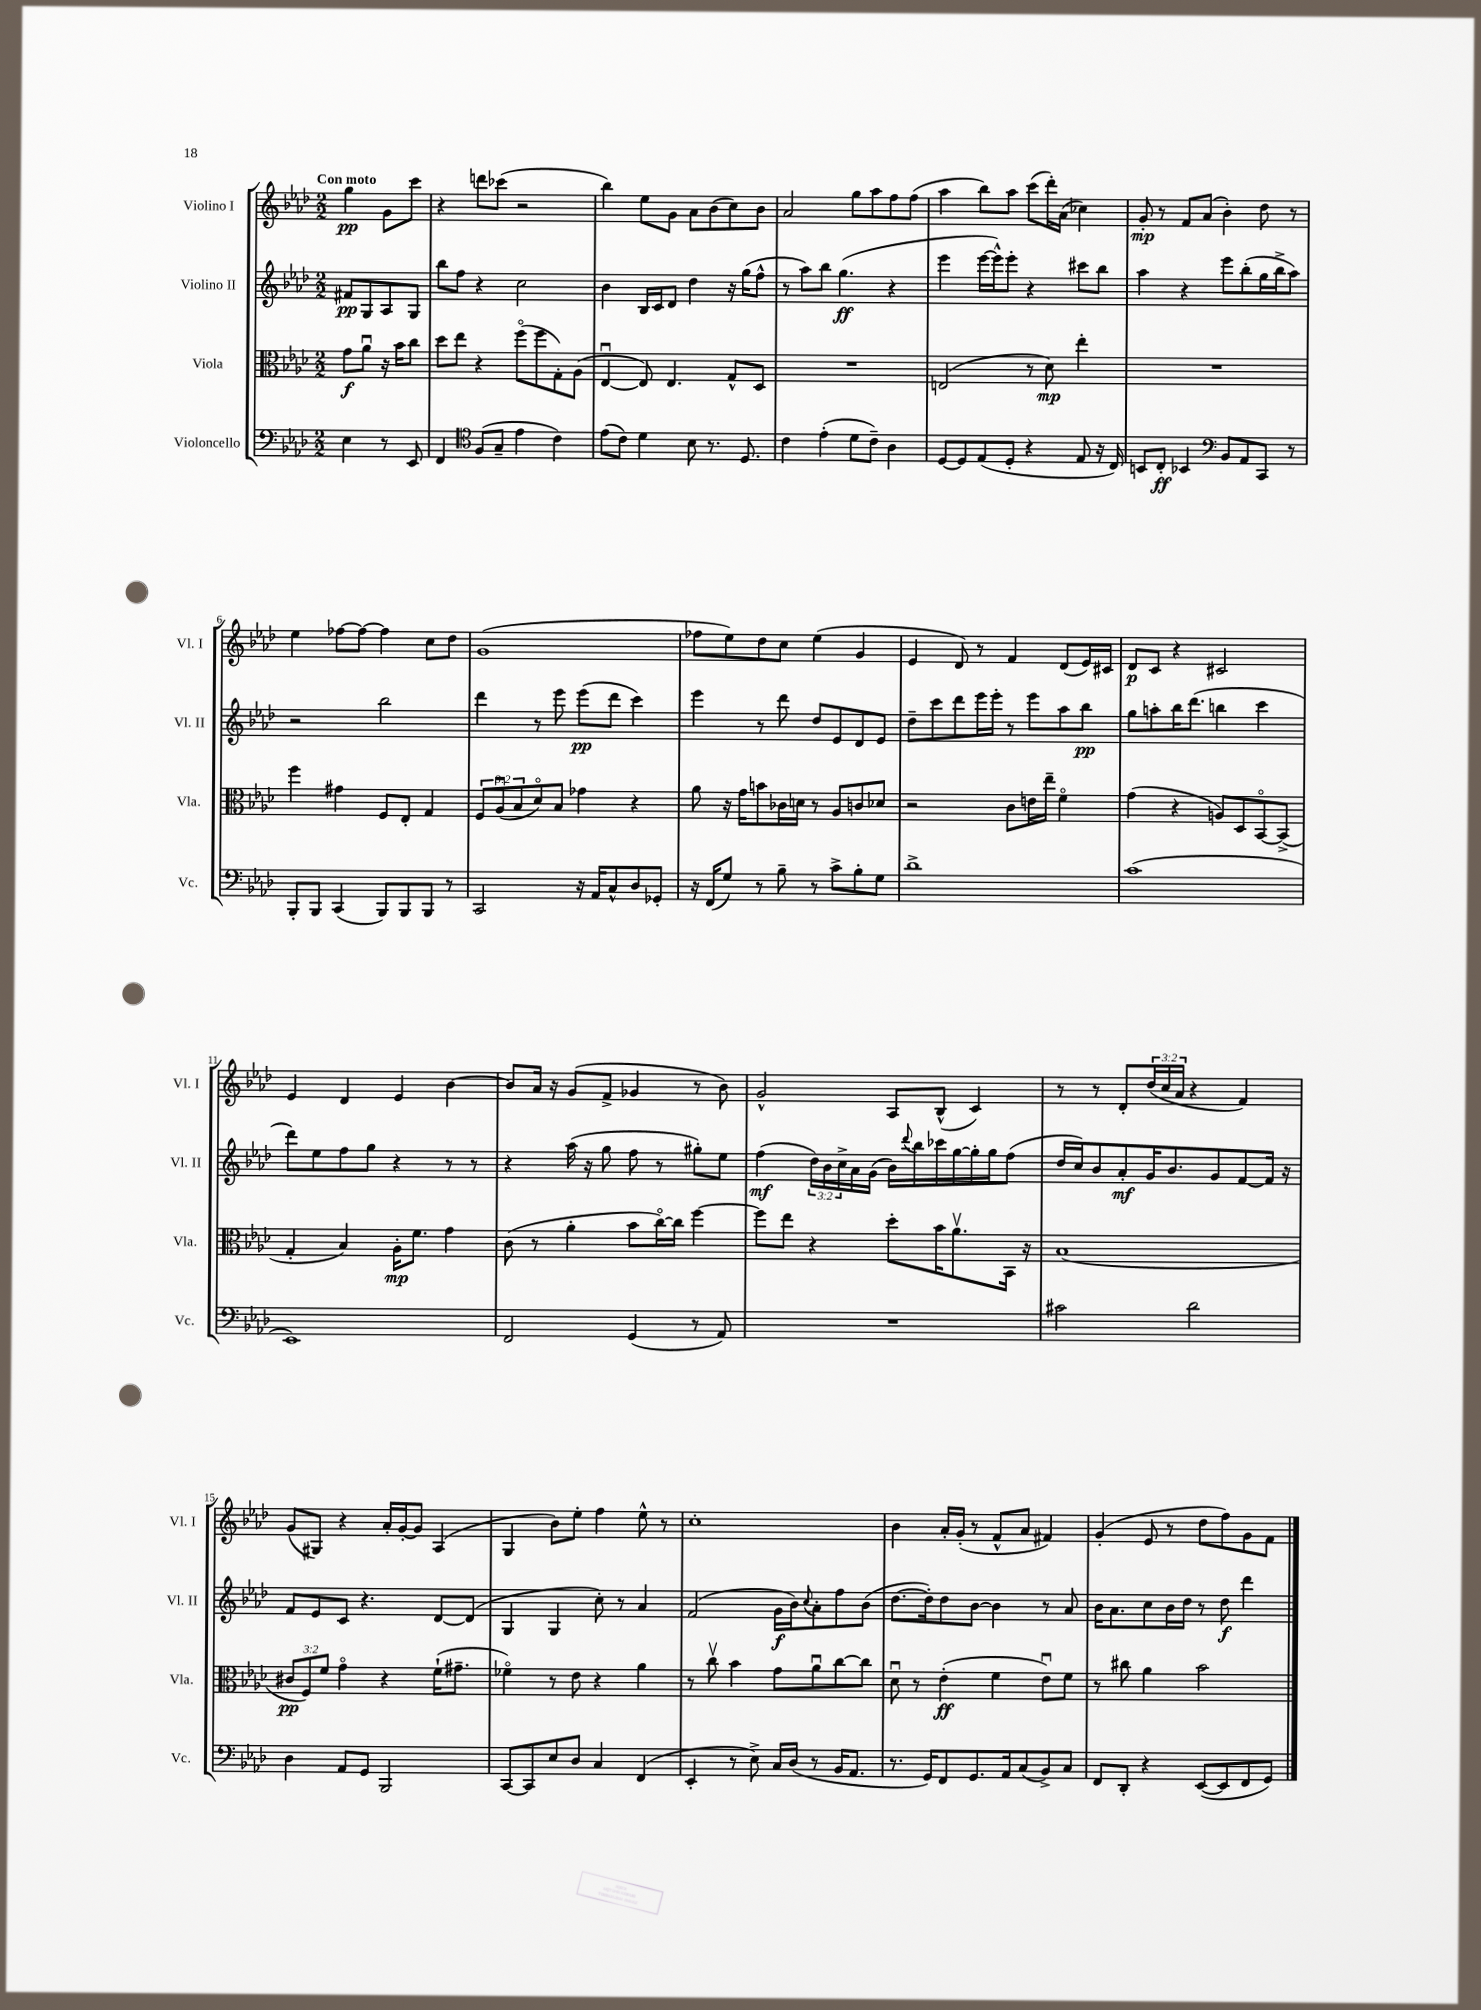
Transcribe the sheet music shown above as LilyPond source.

<<
\new StaffGroup <<
\new Staff = "s0" \with { instrumentName = "Violino I" shortInstrumentName = "Vl. I" } {
    \clef treble \key aes \major \numericTimeSignature \time 2/2 \override Staff.TupletNumber.text = #tuplet-number::calc-fraction-text \partial 2 \tempo "Con moto"
    g''4\pp g'8 c'''8 |
    r4 d'''8 ces'''8( r2 |
    bes''4) ees''8 g'8 aes'8 bes'8( c''8) bes'8 |
    aes'2 g''8 aes''8 f''8 f''8( |
    aes''4 bes''8) aes''8 c'''8( des'''16-.) aes'16( ces''4) |
    g'8-.\mp r8 f'8 aes'8( bes'4-.) des''8 r8 |
    ees''4 fes''8~ fes''8~ fes''4 c''8 des''8 |
    g'1( |
    fes''8 ees''8) des''8 c''8 ees''4( g'4 |
    ees'4 des'8) r8 f'4 des'8( ees'16) cis'16 |
    des'8\p c'8 r4 cis'2 |
    ees'4 des'4 ees'4 bes'4~ |
    bes'8 aes'16 r16 g'8( f'8-> ges'4 r8 bes'8) |
    g'2-^ aes8 bes8-^( c'4) |
    r8 r8 des'8-. \tuplet 3/2 { des''16( c''16 aes'16 } r4 f'4) |
    g'8( gis8) r4 aes'16-. g'16~-. g'8 aes4( |
    g4 bes'8) ees''8-. f''4 ees''8-^ r8 |
    c''1-. |
    bes'4 aes'16-. g'16-.( r8 f'8-^ aes'8 fis'4) |
    g'4-.( ees'8 r8 des''8 f''8) g'8 f'8 \bar "|." |
}
\new Staff = "s1" \with { instrumentName = "Violino II" shortInstrumentName = "Vl. II" } {
    \clef treble \key aes \major \numericTimeSignature \time 2/2 \override Staff.TupletNumber.text = #tuplet-number::calc-fraction-text \partial 2
    fis'8\pp g8 aes8 g8 |
    bes''8 f''8 r4 c''2 |
    bes'4 bes16 c'16 des'8 des''4 r16 g''16( f''8-^ |
    r8 aes''8) bes''8 g''4.\ff( r4 |
    ees'''4 ees'''16~ ees'''16-^) ees'''8-. r4 cis'''8 bes''8 |
    aes''4 r4 ees'''8 bes''8-.( g''16 bes''16-> aes''8) |
    r2 bes''2 |
    des'''4 r8 ees'''8 ees'''8\pp( des'''8 c'''4) |
    ees'''4 r8 des'''8 des''8 ees'8 des'8 ees'8 |
    des''8-- c'''8 des'''8 ees'''16 ees'''16-. r8 ees'''8 aes''8 bes''8\pp |
    g''8 a''8-. bes''16 des'''8.( b''4 c'''4 |
    des'''8) ees''8 f''8 g''8 r4 r8 r8 |
    r4 aes''16( r16 g''8 f''8 r8 gis''8-.) ees''8 |
    f''4\mf( \tuplet 3/2 { des''16) bes'16 c''16-> } aes'16 g'16( bes'16) \appoggiatura { des'''8 } bes''16 ces'''16 g''16~ g''16-. g''16 f''8( |
    des''16 c''16) bes'8 aes'8-.\mf g'16 bes'8. g'8 f'8~ f'16 r16 |
    f'8 ees'8 c'8 r4. des'8~ des'8( |
    g4 g4 c''8-.) r8 aes'4 |
    f'2( g'16\f bes'16) \appoggiatura { c''8 } aes'8-. f''8 bes'8( |
    des''8.~ des''16-.) des''8 bes'8~ bes'4 r8 aes'8 |
    bes'16 aes'8. c''8 bes'16 des''16 r8 des''8\f des'''4 \bar "|." |
}
\new Staff = "s2" \with { instrumentName = "Viola" shortInstrumentName = "Vla." } {
    \clef alto \key aes \major \numericTimeSignature \time 2/2 \override Staff.TupletNumber.text = #tuplet-number::calc-fraction-text \partial 2
    g'8\f aes'8\downbow r16 bes'16 c''8 |
    des''8 ees''8 r4 f''8\flageolet( f''8 g8-.) aes8( |
    ees4~\downbow ees8) ees4. g8-^ des8 |
    R1 |
    e2( r8 des'8\mp) ees''4-. |
    R1 |
    f''4 gis'4 f8 ees8-. g4 |
    \tuplet 3/2 { f8 aes8\downbow( bes8 } des'8\flageolet) bes8 ges'4 r4 |
    aes'8 r16 g'16 b'8 ces'16 d'16 r8 aes8 c'8 des'8 |
    r2 c'8 e'16 ees''16-- f'4\flageolet |
    g'4( r4 a8) des8 bes,8~\flageolet bes,8->( |
    g4-. bes4) aes16-.\mp f'8. g'4 |
    c'8( r8 aes'4-. bes'8 c''16~\flageolet) c''16 f''4~ |
    f''8 ees''8 r4 des''8-. bes'16 aes'8.\upbow bes,16 r16 |
    bes1( |
    \tuplet 3/2 { cis'8\pp f8) f'8 } g'4\flageolet r4 f'16-!( gis'8.-- |
    fes'4\flageolet) r8 ees'8 r4 aes'4 |
    r8 c''8\upbow bes'4 g'8 aes'8\downbow c''8~ c''8 |
    des'8\downbow r8 ees'4-.\ff( f'4 ees'8\downbow) f'8 |
    r8 cis''8 aes'4 bes'2 \bar "|." |
}
\new Staff = "s3" \with { instrumentName = "Violoncello" shortInstrumentName = "Vc." } {
    \clef bass \key aes \major \numericTimeSignature \time 2/2 \partial 2
    ees4 r8 ees,8 |
    f,4 \clef tenor f8( g8-- ees'4 c'4) |
    ees'8( c'8) des'4 bes8 r8. des8. |
    c'4 ees'4-.( des'8 c'8--) aes4 |
    des8~ des8 ees8( des8-. r4 ees8 r16 c16) |
    b,8 c8-.\ff bes,4 \clef bass bes,8 aes,8 c,8 r8 |
    bes,,8-. bes,,8 c,4( bes,,8) bes,,8 bes,,8 r8 |
    c,2 r16 aes,16 c8-^ des8 ges,8-. |
    r16 f,16( g8) r8 bes8-- r8 c'8-> bes8-. g8 |
    des'1-> |
    c'1( |
    ees,1) |
    f,2 g,4( r8 aes,8) |
    R1 |
    cis'2 des'2 |
    des4 aes,8 g,8 bes,,2 |
    c,8~ c,8 ees8 des8 c4 f,4( |
    ees,4-. r8 ees8->) c16 des16( r8 bes,16 aes,8. |
    r8. g,16) f,8 g,8. aes,16 c8( bes,8->) c8 |
    f,8 des,8-. r4 ees,8~( ees,8 f,8 g,8) \bar "|." |
}
>>
>>
